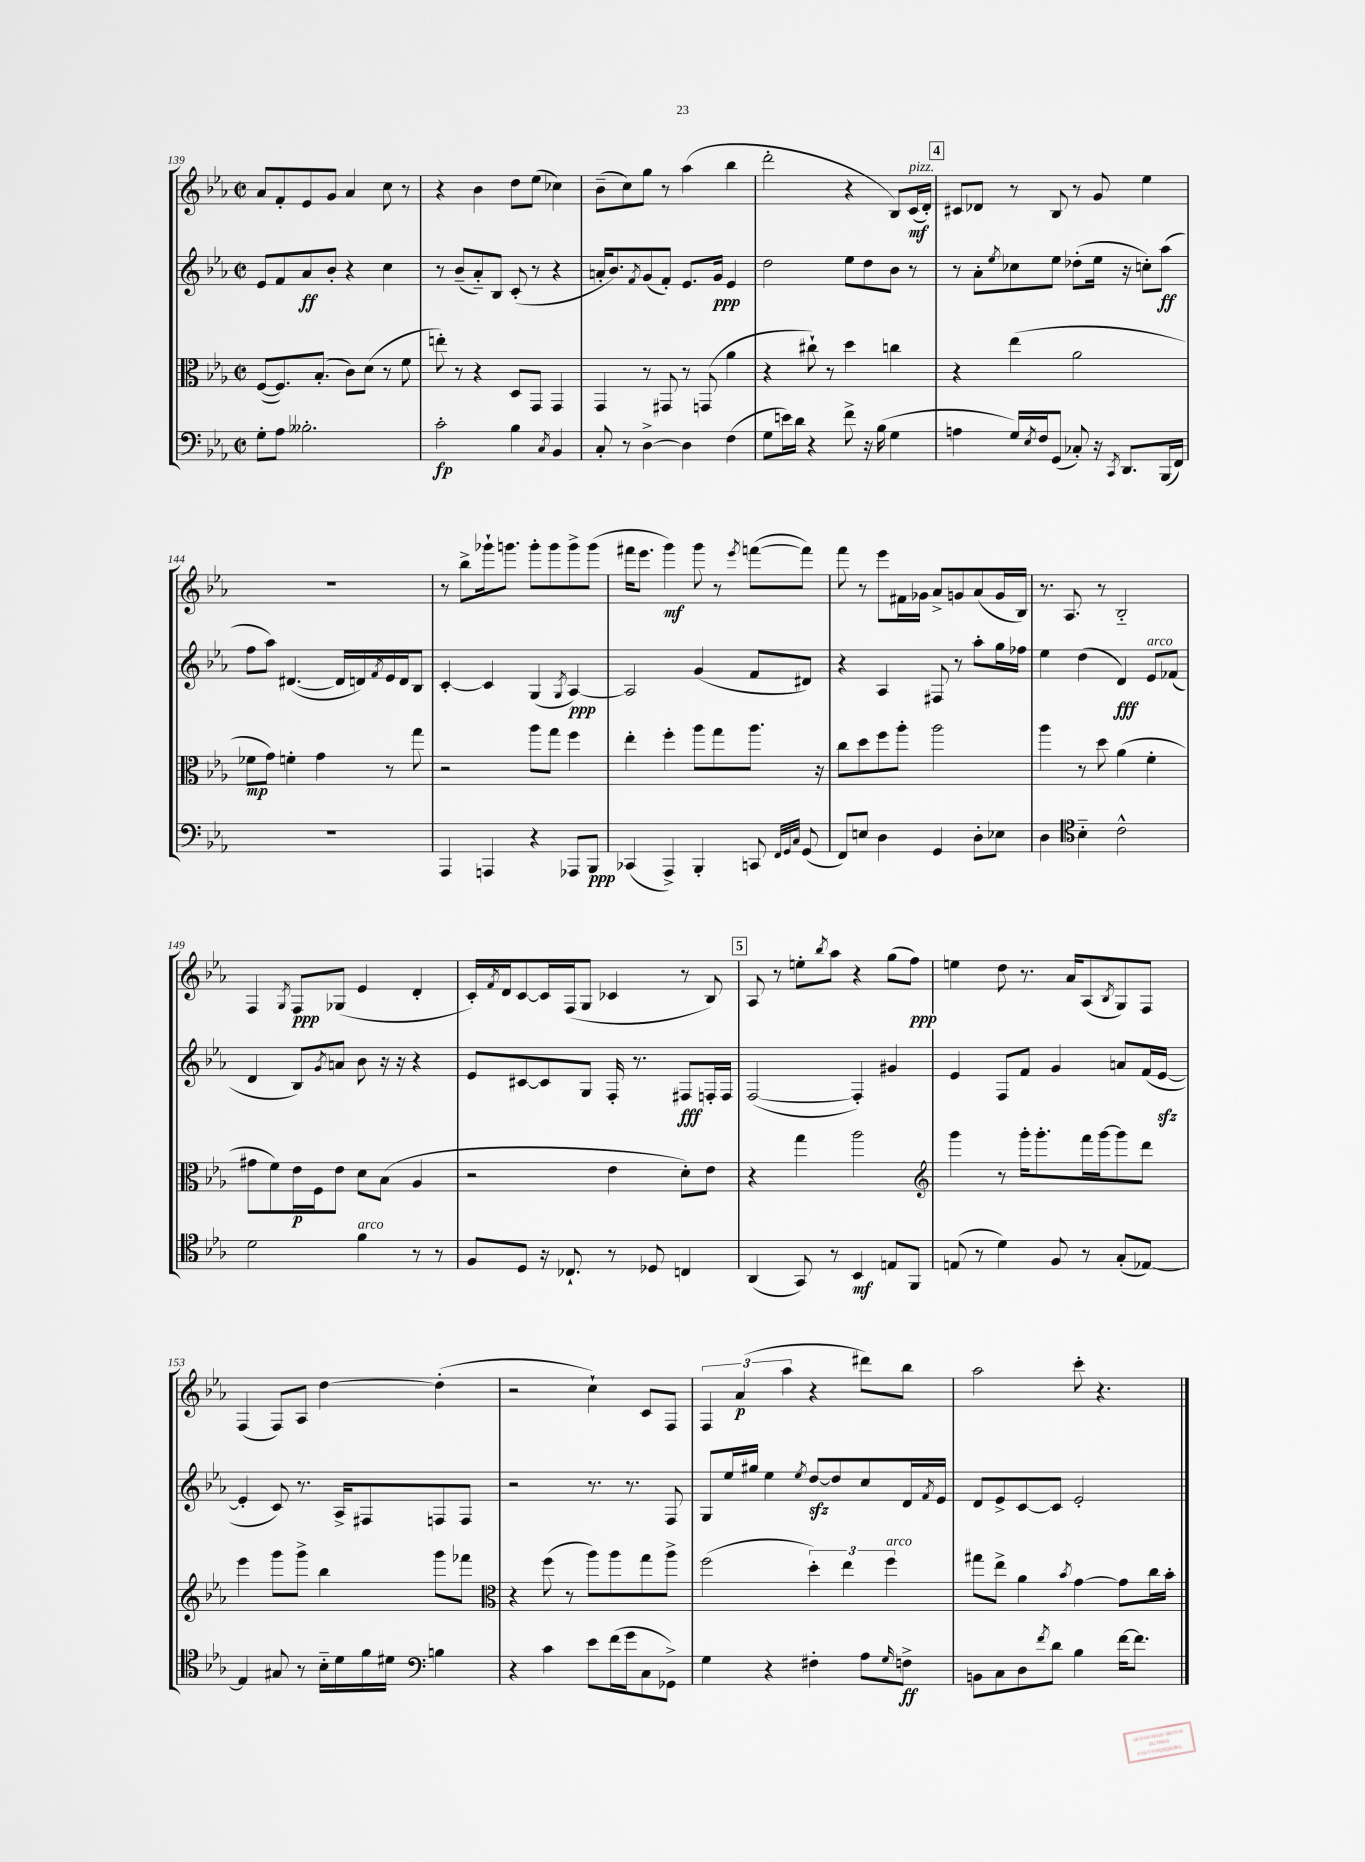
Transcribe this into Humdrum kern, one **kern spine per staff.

**kern	**dynam	**kern	**dynam	**kern	**dynam	**kern	**dynam
*part4	*part4	*part3	*part3	*part2	*part2	*part1	*part1
*staff4	*staff4	*staff3	*staff3	*staff2	*staff2	*staff1	*staff1
*clefF4	*	*clefC3	*	*clefG2	*	*clefG2	*
*k[b-e-a-]	*	*k[b-e-a-]	*	*k[b-e-a-]	*	*k[b-e-a-]	*
*M2/2	*	*M2/2	*	*M2/2	*	*M2/2	*
*met(c|)	*	*met(c|)	*	*met(c|)	*	*met(c|)	*
=139	=139	=139	=139	=139	=139	=139	=139
8G'\L	.	([8F/L	.	8e-/L	.	8a-/L	.
8A-\J	.	8.F/])	.	8f/	.	8f'/	.
2.B--X'\	.	.	.	8a-/	ff	8e-/	.
.	.	(8.B-'/J	.	.	.	.	.
.	.	.	.	8b-'/J	.	8g/J	.
.	.	8c\L)	.	4r	.	4a-/	.
.	.	(8d\J	.	.	.	.	.
.	.	8r	.	4cc\	.	8cc\	.
.	.	8f\	.	.	.	8r	.
=140	=140	=140	=140	=140	=140	=140	=140
2c'\	fp	8een'\)	.	8r	.	4r	.
.	.	8r	.	(8b-~/L	.	.	.
.	.	4r	.	8a-/)	.	4b-\	.
.	.	.	.	8B-/J	.	.	.
4B-\	.	8D/L	.	(8c'/	.	8dd\L	.
.	.	8GG/J	.	8r	.	(8ee-\J	.
8qC/	.	.	.	.	.	.	.
4BB-/	.	4GG/	.	4r	.	4cc-X\)	.
=141	=141	=141	=141	=141	=141	=141	=141
8C'/	.	4GG/	.	16an'/KL	.	(8b-~\L	.
.	.	.	.	8.b-/)	.	.	.
8r	.	.	.	.	.	8cc\)	.
.	.	.	.	8qf/	.	.	.
[4D^\	.	8r	.	(8g/	.	8gg\J	.
.	.	8GG#X/	.	8f'/J)	.	8r	.
4D\]	.	8r	.	8.e-/L	.	(4aa-\	.
.	.	(8GGn/	.	.	.	.	.
.	.	.	.	16g/Jk	ppp	.	.
(4F\	.	4a-\	.	4e-/	.	4bb-\	.
=142	=142	=142	=142	=142	=142	=142	=142
8G\L	.	4r	.	2dd\	.	2ddd'\	.
16en\L)	.	.	.	.	.	.	.
16d\JJ	.	.	.	.	.	.	.
4r	.	8cc#X`\)	.	.	.	.	.
.	.	8r	.	.	.	.	.
8f^\	.	4dd\	.	8ee-\L	.	4r	.
16r	.	.	.	8dd\	.	.	.
(16B-\	.	.	.	.	.	.	.
4G\	.	4ccn\	.	8b-\J	.	8B-/L)	.
!	!	!	!	!	!	!LO:TX:a:i:t=pizz.	!
.	.	.	.	8r	.	(16c/L	mf
.	.	.	.	.	.	16d'/JJ)	.
!!LO:REH:place=s1:t=4
=143	=143	=143	=143	=143	=143	=143	=143
4An\	.	4r	.	8r	.	8c#X/L	.
.	.	.	.	8a-'\L	.	8d-X/J	.
.	.	.	.	8qee-/	.	.	.
16G/LL)	.	(4ee-\	.	8cc-X\	.	8r	.
8qE-/	.	.	.	.	.	.	.
16F/J	.	.	.	.	.	.	.
(8GG/J	.	.	.	8ee-\J	.	8B-/	.
8C-X'/)	.	2a-\	.	(8dd-X'\L	.	8r	.
16r	.	.	.	16ee-\Jk	.	8g/	.
8qCC/	.	.	.	.	.	.	.
8.DD/L	.	.	.	16r	.	.	.
.	.	.	.	8ccn'\L)	.	4ee-\	.
(16BBB-/L	.	.	.	(8aa-\J	ff	.	.
16FF/JJ)	.	.	.	.	.	.	.
!!LO:LB:g=z
=144	=144	=144	=144	=144	=144	=144	=144
1r	.	8f-X\L	mp	8ff\L	.	1r	.
.	.	8g\J)	.	8aa-\J)	.	.	.
.	.	4fn'\	.	([4.d#X/	.	.	.
.	.	4g\	.	.	.	.	.
.	.	.	.	16d#/LL]	.	.	.
.	.	.	.	16dn/)	.	.	.
.	.	.	.	8qf/	.	.	.
.	.	8r	.	16e-/	.	.	.
.	.	.	.	16d/J	.	.	.
.	.	8gg\	.	8B-/J	.	.	.
=145	=145	=145	=145	=145	=145	=145	=145
4AAA-/	.	2r	.	[4c'/	.	8r	.
.	.	.	.	.	.	8bb-^\L	.
4AAAn/	.	.	.	4c/]	.	16ggg-X`\k	.
.	.	.	.	.	.	8.gggn\J	.
4r	.	8aa-\L	.	(4G/	.	8ggg'\L	.
.	.	8gg\J	.	.	.	8ggg\	.
.	.	.	.	8qG/	.	.	.
8AAA-X/L	.	4ff\	.	[4A-/)	ppp	8ggg^\	.
8BBB-/J	ppp	.	.	.	.	(8ggg\J	.
=146	=146	=146	=146	=146	=146	=146	=146
(4CC-X/	.	4ee-'\	.	2A-/]	.	16fff#X\KL	.
.	.	.	.	.	.	8.eee-\J	.
4AAA-^/)	.	4ff'\	.	.	.	4ggg\)	mf
4BBB-'/	.	8aa-\L	.	(4g/	.	8ggg\	.
.	.	8gg\	.	.	.	8r	.
.	.	.	.	.	.	8qeee-/	.
8CCn/	.	8.aa-\J	.	8f/L	.	([8fffn\L	.
32qqFF/LLL	.	.	.	.	.	.	.
32qqGG/	.	.	.	.	.	.	.
32qqC/JJJ	.	.	.	.	.	.	.
(8GG/	.	.	.	8d#X/J)	.	8fff\J])	.
.	.	16r	.	.	.	.	.
=147	=147	=147	=147	=147	=147	=147	=147
8FF/L)	.	8cc\L	.	4r	.	8fff\	.
8En/J	.	8dd\	.	.	.	8r	.
4D\	.	8ff\	.	4A-/	.	8eee-\L	.
.	.	8aa-'\J	.	.	.	16f#X\L	.
.	.	.	.	.	.	16g-X\JJ	.
4GG/	.	2aa-\	.	8F#X/	.	8a-^/L	.
.	.	.	.	8r	.	8gn/	.
8D'\L	.	.	.	8aa-'\L	.	(8a-/	.
8E-X\J	.	.	.	16gg\L	.	16g/L	.
.	.	.	.	16ff-X\JJ	.	16B-/JJ)	.
=148	=148	=148	=148	=148	=148	=148	=148
4D\	.	4aa-\	.	4ee-\	.	8.r	.
.	.	.	.	.	.	8.A-/	.
*clefC4	*	*	*	*	*	*	*
4B-\	.	8r	.	(4dd\	.	.	.
.	.	8dd\	.	.	.	8r	.
2c^^\	.	(4a-\	.	4d/)	fff	2B-/	.
!	!	!	!	!LO:TX:a:i:t=arco	!	!	!
.	.	4f'\	.	8e-/L	.	.	.
.	.	.	.	(8f-X/J	.	.	.
!!LO:LB:g=z
=149	=149	=149	=149	=149	=149	=149	=149
2d\	.	8g#X\L	.	4d/	.	4F/	.
.	.	8f\)	.	.	.	.	.
.	.	.	.	.	.	8qG/	.
.	.	16e-\L	p	8B-/L)	.	8F/L	ppp
.	.	16F\J	.	.	.	.	.
.	.	.	.	8qg/	.	.	.
.	.	8e-\J	.	8an/J	.	(8G-X/J	.
!LO:TX:a:i:t=arco	!	!	!	!	!	!	!
4f\	.	8d\L	.	8b-\	.	4e-/	.
.	.	(8B-\J	.	16r	.	.	.
.	.	.	.	16r	.	.	.
8r	.	4A-/	.	4r	.	4d'/	.
8r	.	.	.	.	.	.	.
=150	=150	=150	=150	=150	=150	=150	=150
8F/L	.	2r	.	8e-/L	.	16c'/LL)	.
.	.	.	.	.	.	8qf/	.
.	.	.	.	.	.	16d/J	.
8D/J	.	.	.	[8c#X/	.	[8c/	.
16r	.	.	.	8c#/]	.	16c/L]	.
8.C-X`/	.	.	.	.	.	(16F/J	.
.	.	.	.	8G/J	.	8G/J	.
8r	.	4e-\	.	16F'/	.	4c-X/	.
.	.	.	.	8.r	.	.	.
8D-X/	.	.	.	.	.	.	.
4Cn/	.	8d'\L)	.	8F#X/L	fff	8r	.
.	.	8e-\J	.	16Fn'/L	.	8B-/)	.
.	.	.	.	16F/JJ	.	.	.
!!LO:REH:place=s1:t=5
=151	=151	=151	=151	=151	=151	=151	=151
(4AA-/	.	4r	.	([2F/	.	8A-/	.
.	.	.	.	.	.	8r	.
8GG/)	.	4gg\	.	.	.	8een'\L	.
.	.	.	.	.	.	8qbb-/	.
8r	.	.	.	.	.	8aa-\J	.
4BB-/	mf	2aa-\	.	4F'/])	.	4r	.
8En/L	.	.	.	4g#X/	.	(8gg\L	.
8FF/J	.	.	.	.	.	8ff\J)	ppp
=152	=152	=152	=152	=152	=152	=152	=152
*	*	*clefG2	*	*	*	*	*
(8En/	.	4ggg\	.	4e-/	.	4een\	.
8r	.	.	.	.	.	.	.
4d\)	.	8r	.	8F/L	.	8dd\	.
.	.	16ggg'\KL	.	8f/J	.	8.r	.
.	.	8.ggg'\	.	.	.	.	.
8F/	.	.	.	4g/	.	.	.
.	.	.	.	.	.	16a-/KL	.
8r	.	16fff\L	.	.	.	(8A-/	.
.	.	[16ggg\J	.	.	.	.	.
.	.	.	.	.	.	8qB-/	.
(8G'/L	.	8ggg\]	.	8an/L	.	8G/)	.
[8E-X/J)	.	8ddd\J	.	(16f/L	.	8F/J	.
.	.	.	.	[16e-zz/JJ	.	.	.
!!LO:LB:g=z
=153	=153	=153	=153	=153	=153	=153	=153
4E-/]	.	4eee-\	.	4e-'/]	.	(4F/	.
8G#X/	.	8ggg\L	.	8c/)	.	8F/L)	.
8r	.	8ggg^\J	.	8.r	.	8A-/J	.
16B-\LL	.	4bb-\	.	.	.	[4dd\	.
16d\	.	.	.	16A-^/KL	.	.	.
16f\	.	.	.	8F#X/	.	.	.
16d#X\JJ	.	.	.	.	.	.	.
*clefF4	*	*	*	*	*	*	*
4Bn\	.	8ggg\L	.	8Fn/	.	(4dd'\]	.
.	.	8fff-X\J	.	8F/J	.	.	.
=154	=154	=154	=154	=154	=154	=154	=154
*	*	*clefC3	*	*	*	*	*
4r	.	4r	.	2r	.	2r	.
4c\	.	(8ff\	.	.	.	.	.
.	.	8r	.	.	.	.	.
8e-\L	.	8aa-\L)	.	8.r	.	4cc`\)	.
(16f\L	.	8aa-\	.	.	.	.	.
16g\J	.	.	.	8.r	.	.	.
8C\	.	8gg\	.	.	.	8c/L	.
8GG-X^\J)	.	8aa-^\J	.	8F/	.	8F/J	.
=155	=155	=155	=155	=155	=155	=155	=155
4G\	.	(2ff\	.	8G/L	.	6F/	.
.	.	.	.	16ee-/L	.	.	.
.	.	.	.	.	.	(6a-/	p
.	.	.	.	16gg#X/JJ	.	.	.
4r	.	.	.	4ee-\	.	.	.
.	.	.	.	.	.	6aa-\	.
.	.	.	.	8qee-/	.	.	.
4F#X'\	.	6dd'\)	.	[8ddzz/L	.	4r	.
.	.	.	.	8dd/]	.	.	.
.	.	6ee-\	.	.	.	.	.
8A-\L	.	.	.	8cc/	.	8ddd#X\L)	.
!	!	!LO:TX:a:i:t=arco	!	!	!	!	!
.	.	6ff\	.	.	.	.	.
16qqG/	.	.	.	.	.	.	.
8Fn^\J	ff	.	.	16d/L	.	8bb-\J	.
.	.	.	.	8qf/	.	.	.
.	.	.	.	16e-/JJ	.	.	.
=156	=156	=156	=156	=156	=156	=156	=156
8BBn\L	.	8gg#X\L	.	8d/L	.	2aa-\	.
8C\	.	8ee-^\J	.	8e-^/	.	.	.
8D\	.	4a-\	.	[8c/	.	.	.
8qf/	.	.	.	.	.	.	.
8d\J	.	.	.	8c/J]	.	.	.
.	.	8qb-/	.	.	.	.	.
4B-\	.	[4g\	.	2e-'/	.	8ccc'\	.
.	.	.	.	.	.	4.r	.
[16f\KL	.	8g\L]	.	.	.	.	.
8.f\J]	.	.	.	.	.	.	.
.	.	16cc\L	.	.	.	.	.
.	.	16b-'\JJ	.	.	.	.	.
==	==	==	==	==	==	==	==
*-	*-	*-	*-	*-	*-	*-	*-
